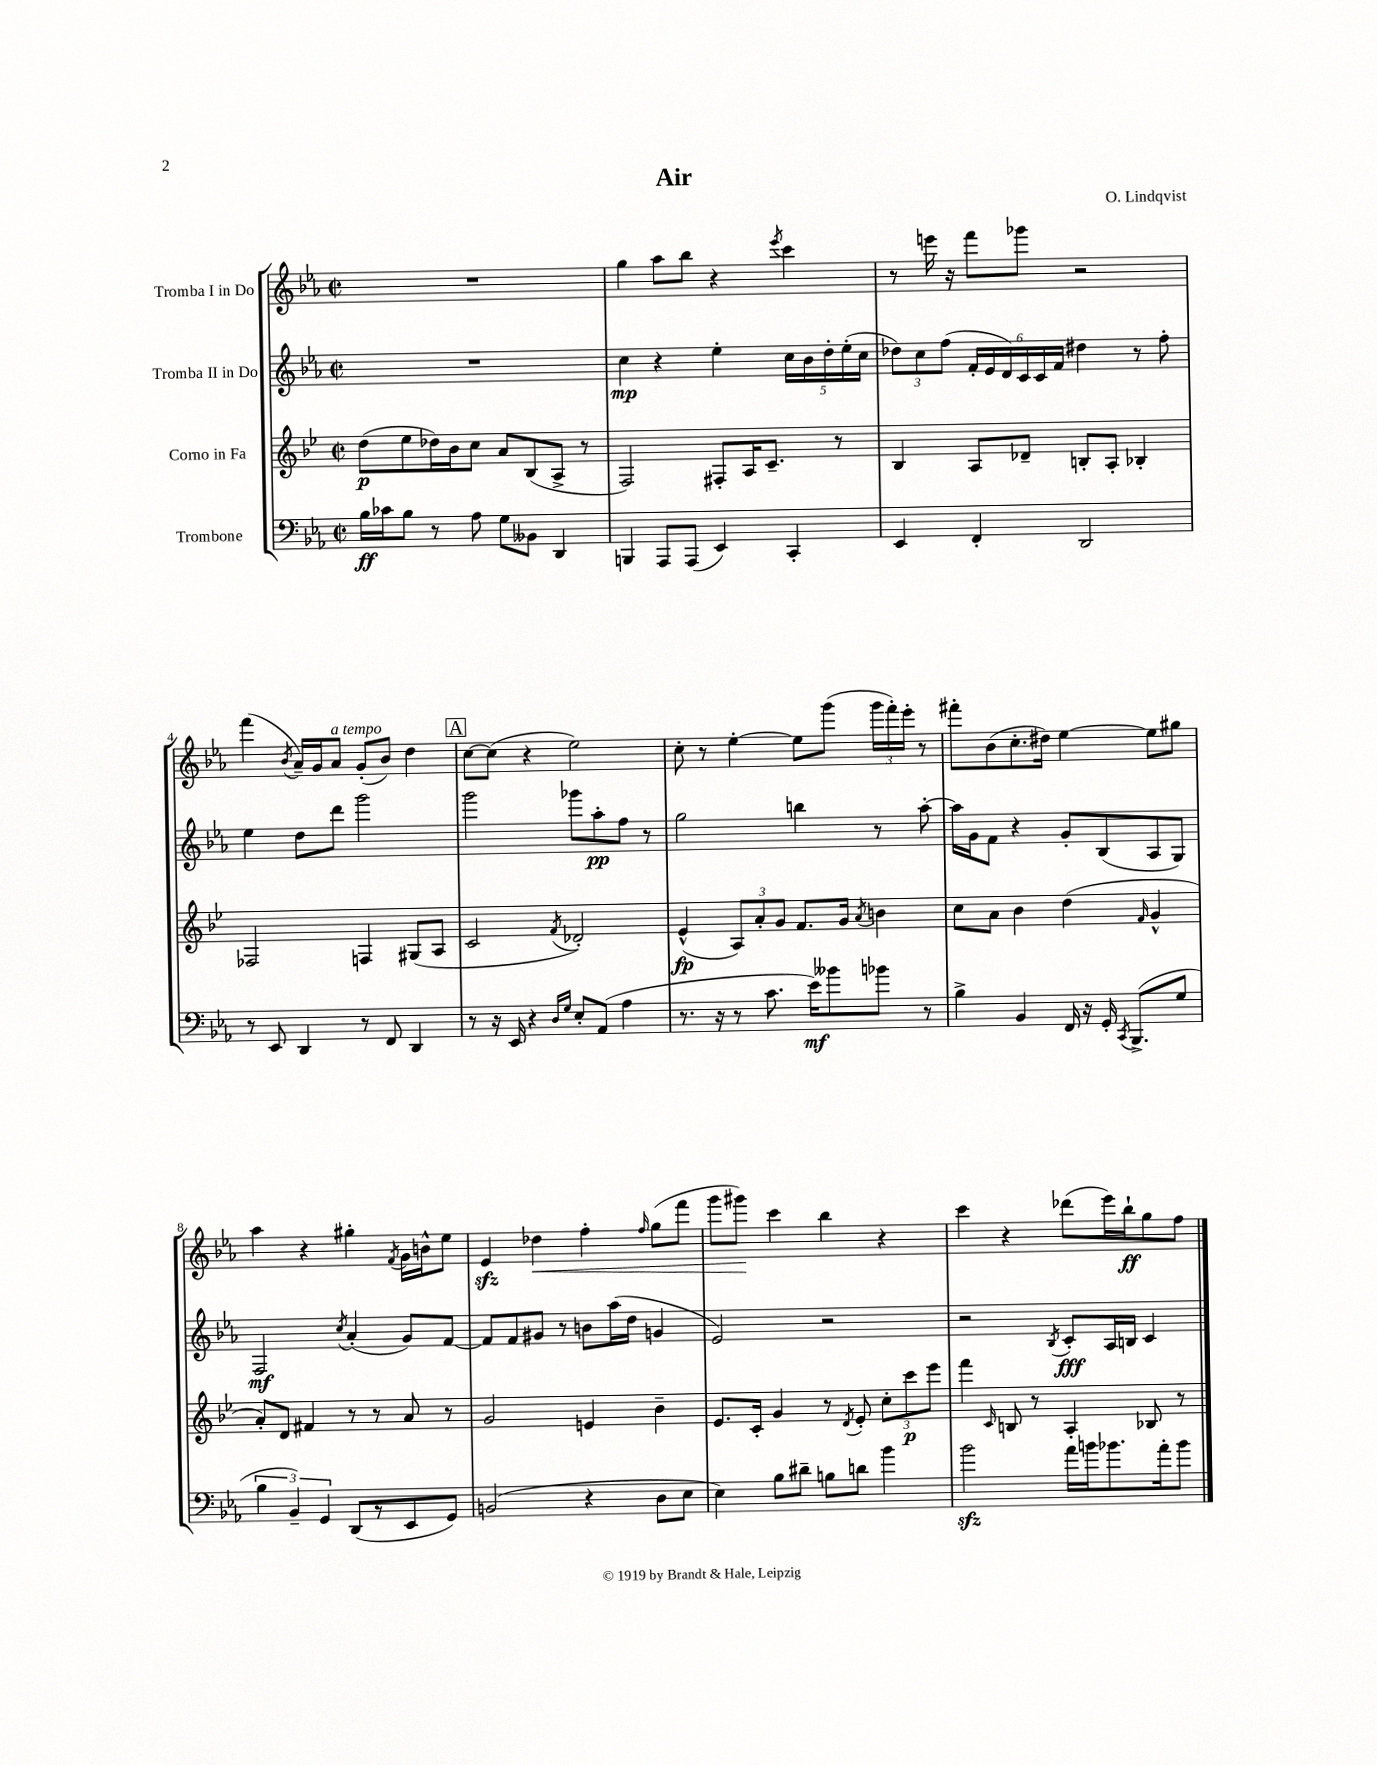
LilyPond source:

\header { title = "Air" composer = "O. Lindqvist" }
<<
\new StaffGroup <<
\new Staff = "s0" \with { instrumentName = "Tromba I in Do" } {
    \clef treble \key ees \major \defaultTimeSignature \time 2/2
    \autoBeamOff R1 |
    g''4 aes''8[ bes''8] r4 \acciaccatura { ees'''8 } c'''4 |
    r8 e'''16 r16 f'''8[ ges'''8] r2 |
    f'''4( \acciaccatura { bes'8 } aes'16[--) g'16 aes'8]^\markup { \italic "a tempo" } g'8[-.( bes'8]) d''4 |
    \mark \markup { \box "A" } c''8[~ c''8]( r4 ees''2) |
    c''8-. r8 ees''4~-. ees''8[ g'''8]( \tuplet 3/2 { g'''16[ f'''16-.) ees'''16]-. } r8 |
    fis'''8[-. bes'8( c''8.-. dis''16]) ees''4~ ees''8[ gis''8] |
    aes''4 r4 gis''4-. \acciaccatura { f'8 } g'16[ b'16-^ ees''8] |
    ees'4\sfz des''4\< f''4-. \grace { f''16 } g''8[( f'''8] |
    g'''8[ gis'''8]\!) c'''4 bes''4 r4 |
    c'''4 r4 des'''8[( ees'''16) bes''16-!\ff g''8 f''8] \bar "|." |
}
\new Staff = "s1" \with { instrumentName = "Tromba II in Do" } {
    \clef treble \key ees \major \defaultTimeSignature \time 2/2
    \autoBeamOff R1 |
    c''4\mp r4 ees''4-. \tuplet 5/4 { c''16[ bes'16 d''16-. ees''16-.( c''16] } |
    \tuplet 3/2 { des''8[) c''8 f''8]( } \tuplet 6/4 { f'16[-. ees'16 d'16) c'16 c'16 f'16] } dis''4 r8 f''8-. |
    ees''4 d''8[ d'''8] g'''2 |
    \mark \markup { \box "A" } g'''2 ges'''8[ aes''8-.\pp f''8] r8 |
    g''2 b''4 r8 aes''8~-. |
    aes''16[ g'16 f'8] r4 g'8[-. bes8( aes8 g8]) |
    f2\mf \acciaccatura { c''8 } aes'4-.( g'8[) f'8]~ |
    f'8[ f'8 gis'8] r8 b'8[ aes''16( d''16] g'4 |
    ees'2) r2 |
    r2 \acciaccatura { bes8 } c'8[-.\fff aes16 b16] c'4 \bar "|." |
}
\new Staff = "s2" \with { instrumentName = "Corno in Fa" } {
    \clef treble \key bes \major \defaultTimeSignature \time 2/2
    \autoBeamOff d''8[\p( ees''8 des''16) bes'16 c''8] a'8[ bes8( a8]-> r8 |
    f2) fis8[-. a16 c'8.]-- r8 |
    bes4 a8[ des'8]-- b8[-. a8]-. bes4-. |
    fes2 f4 gis8[( a8] |
    \mark \markup { \box "A" } c'2 \acciaccatura { f'8 } des'2-.) |
    ees'4-^\fp( \tuplet 3/2 { a8[) a'8-. g'8] } f'8.[ g'16] \acciaccatura { a'8 } b'4 |
    c''8[ a'8] bes'4 d''4( \grace { f'16 } g'4-^ |
    a'8[-.) d'8] fis'4 r8 r8 a'8 r8 |
    g'2 e'4 bes'4-- |
    ees'8.[ c'16]-. g'4 r8 \acciaccatura { d'8 } ees'8-. \tuplet 3/2 { c''8[-. c'''8\p ees'''8] } |
    f'''4 \grace { c'16 } b8 r8 a4-. bes8 r8 \bar "|." |
}
\new Staff = "s3" \with { instrumentName = "Trombone" } {
    \clef bass \key ees \major \defaultTimeSignature \time 2/2
    \autoBeamOff bes16[\ff ces'16 bes8] r8 aes8 g8[ beses,8] d,4 |
    b,,4 aes,,8[ aes,,8]( ees,4) c,4-. |
    ees,4 f,4-. d,2 |
    r8 ees,8 d,4 r8 f,8 d,4 |
    \mark \markup { \box "A" } r8 r16 ees,16 r4 \grace { d16[ g16] } ees8[-. aes,8]( aes4 |
    r8. r16 r8 c'8. ees'16[\mf) beses'8 bes'8] r8 |
    bes4-> bes,4 f,16 r16 g,16-. \acciaccatura { c,8 } bes,,8.[->( g8] |
    \tuplet 3/2 { bes4 bes,4--) g,4 } d,8[( r8 ees,8 g,8]) |
    b,2( r4 d8[ ees8] |
    ees4) bes8[ dis'8]-- b8[ d'8] bes'4 |
    bes'2\sfz aes'16[ b'16 bes'8. aes'16-. bes'8] \bar "|." |
}
>>
>>
